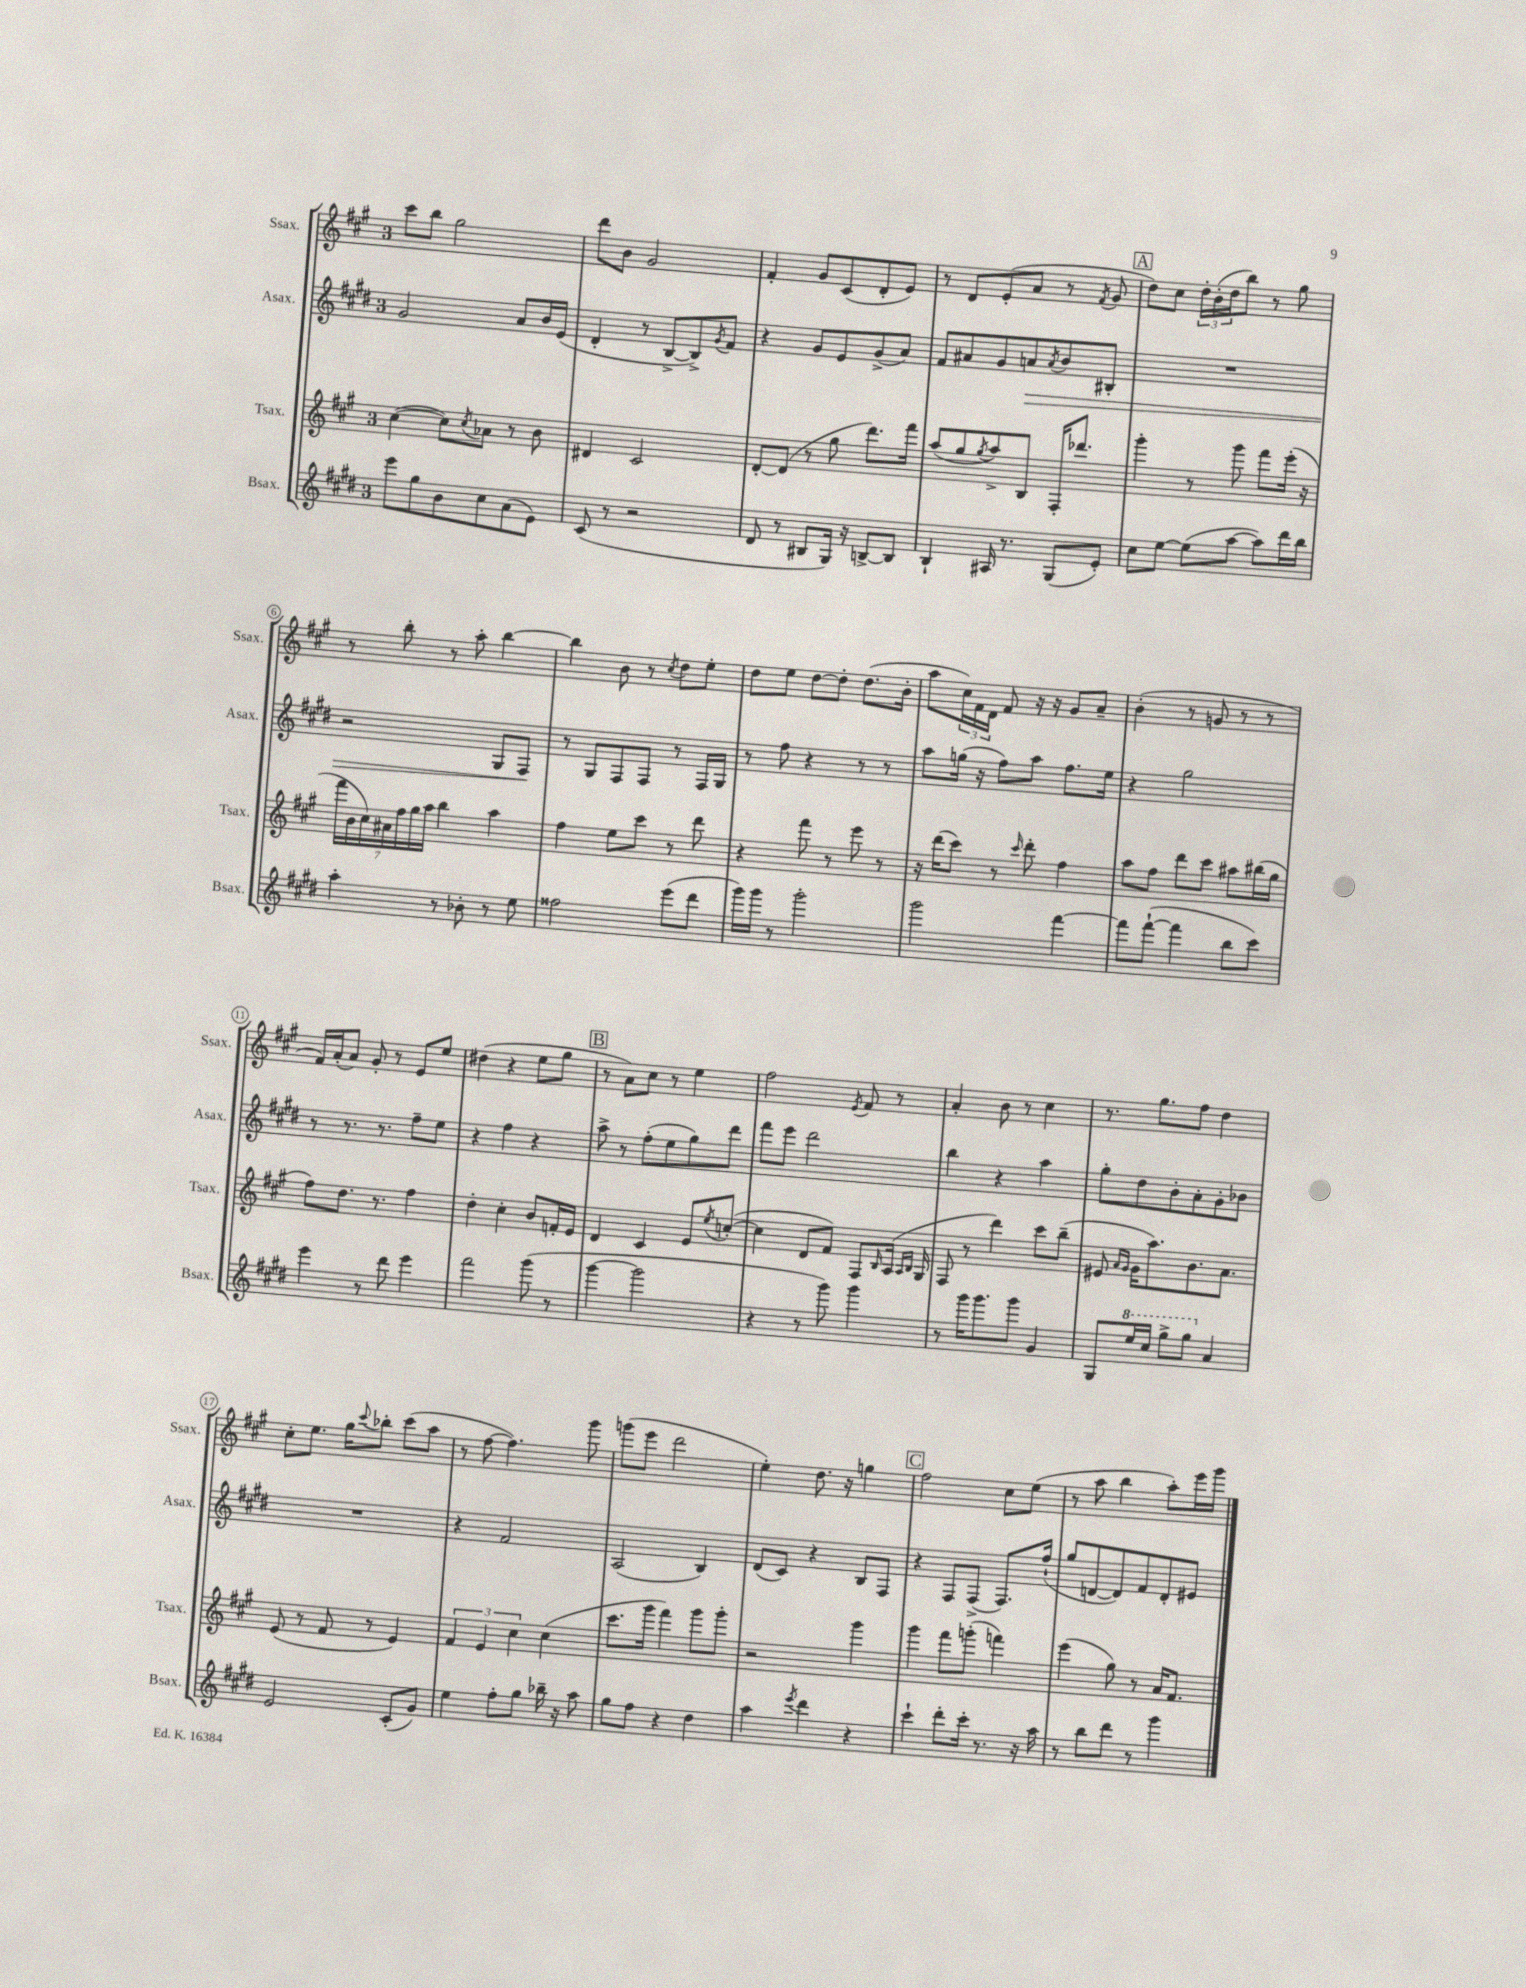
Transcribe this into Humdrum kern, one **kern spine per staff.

**kern	**kern	**kern	**kern
*staff4	*staff3	*staff2	*staff1
*clefG2	*clefG2	*clefG2	*clefG2
*k[f#c#g#d#]	*k[f#c#g#]	*k[f#c#g#d#]	*k[f#c#g#]
*M3/4	*M3/4	*M3/4	*M3/4
8eee	([4cc#	2g#	8ccc#
8gg#	.	.	8bb
8b	8cc#])	.	2gg#
.	8qcc#	.	.
8cc#	8a-	.	.
(8a	8r	8a	.
8e)	8b	16b	.
.	.	(16e	.
=	=	=	=
(8c#	4d#	4d#'	8ddd
8r	.	.	8b
2r	2c#	8r	2g#
.	.	[8B^	.
.	.	8B^])	.
.	.	8qg#	.
.	.	8f#	.
=	=	=	=
8d#	[8d'	4r	4f#'
8r	(8d]	.	.
8B#	8r	8g#	8g#
16G#)	8gg#	8e	(8c#
16r	.	.	.
[8B^	8.ddd)	(8g#^	8d'
8B]	.	8a)	8e)
.	16fff#	.	.
=	=	=	=
4B`	(8aa	8f#	8r
.	8gg#	8a#	8d
.	8qgg#	.	.
16A#	8aa^)	8g#	(8e'
8.r	.	.	.
.	8B	8a	8a
.	.	8qa	.
(8G#	16F#'	8b	8r
.	8.ddd-	.	.
.	.	.	8qf#
8e')	.	8B#'	8g#
=	=	=	=
8cc#	4ggg#'	2.r	8dd)
[8ee	.	.	8cc#
(8ee]	8r	.	24dd'
.	.	.	(24b'
.	.	.	24dd
[8aa	8ggg#	.	8bb)
8aa])	8fff#	.	8r
16ddd#	(16eee'	.	8gg#
16bb	16r	.	.
=	=	=	=
4aa'	28fff#	2r	8r
.	28b	.	.
.	28cc#)	.	.
.	28a#	.	.
.	.	.	8bb'
.	28ff#	.	.
.	28gg#	.	.
.	28aa	.	.
8r	4bb	.	8r
8b-'	.	.	8aa'
8r	4aa	8G#	[4bb
8ee	.	8F#	.
=	=	=	=
2ff##	4ff#	8r	4bb]
.	.	8G#	.
.	8ee	8F#	8b
.	8ccc#	8F#	8r
.	.	.	8qcc#
(8eee	8r	8r	8dd
8ddd#	8ddd	16F#	8ee'
.	.	16G#	.
=	=	=	=
16ggg#)	4r	8r	8dd
16ggg#	.	.	.
8r	.	8ff#	8ee
2ggg#'	8fff#	4r	[8dd
.	8r	.	8dd']
.	8eee	8r	(8.dd
.	8r	8r	.
.	.	.	16b'
=	=	=	=
2ggg#	16r	8aa	8aa
.	(16ddd	.	.
.	8ccc#)	(16gg	24cc#)
.	.	.	24f#
.	.	16r	.
.	.	.	24d
.	8r	8ff#)	8f#
.	16qqccc#	.	.
.	8ddd'	8aa	16r
.	.	.	16r
[4fff#	4ff#	8.ff#	8g#
.	.	.	8a~
.	.	16ee	.
=	=	=	=
8fff#]	8aa	4r	(4b'
([8fff#`	8ff#	.	.
4fff#]	8ddd	2gg#	8r
.	8ccc#	.	8g
8bb	8aa#	.	8r
8ccc#)	(16bb#	.	8r
.	16gg#	.	.
=	=	=	=
4eee	8ff#)	8r	16f#)
.	.	.	(16a'
.	8.dd	8.r	8a)
8r	.	.	8g#'
.	8.r	8.r	.
8ddd#	.	.	8r
4eee	4ff#	8ff#~	8e
.	.	8ee	8ee
=	=	=	=
2fff#	4dd'	4r	(4dd#
.	4cc#'	4ff#	4r
(8ggg#	8b	4r	8ee
8r	16f'	.	8gg#
.	16e	.	.
=	=	=	=
[4ggg#	4d	8aa^	8r
.	.	8r	8a)
2ggg#]	4c#	(8ff#'	8cc#
.	.	8ee	8r
.	8e	8gg#)	4ee
.	8qee	.	.
.	([8cc'	8ddd#	.
=	=	=	=
4r	4cc]	8fff#	2ff#
.	.	8eee	.
8r	8d	2ddd#	.
8ggg#)	8f#)	.	.
.	.	.	8qe
4ggg#	8F#	.	8f#
.	16qqB	.	.
.	(16A	.	8r
.	16qqA	.	.
.	16qqB	.	.
.	16G#	.	.
=	=	=	=
8r	8F#	4bb	4a'
16ggg#	8r	.	.
8.ggg#	.	.	.
.	4ddd)	4r	8b
8ggg#	.	.	8r
4g#	8ccc#	4aa	4cc#
.	(8bb~	.	.
=	=	=	=
8G#	8e#	8gg#'	8.r
.	16qqa	.	.
.	16qqg#	.	.
16eee	16g#	8dd#	.
16ccc#	8.aa)	.	8.gg#
8ggg#^	.	8b'	.
8ggg#	8.b	8a'	8ff#
4a	.	8g#'	4dd
.	8.a	.	.
.	.	8b-	.
=	=	=	=
2e	(8e	2.r	8cc#'
.	8r	.	8.ee
.	8f#	.	.
.	.	.	16gg#
.	.	.	8qqccc#
.	8r	.	8bb-'
(8c#'	4e)	.	(8ccc#
8g#)	.	.	8aa
=	=	=	=
4ee	6f#	4r	8r
.	.	.	[8ff#
.	6e	.	.
8ff#'	.	2f#	4.ff#])
.	6cc#	.	.
8gg#	.	.	.
16bb-~	(4cc#	.	.
16r	.	.	.
8aa	.	.	8ggg#
=	=	=	=
8gg#	8.ccc#	(2A	(8ggg
8ff#	.	.	8eee
.	16ggg#	.	.
4r	4fff#)	.	2ddd
4dd#	8ggg#	4B)	.
.	8ggg#'	.	.
=	=	=	=
4aa	2r	(8d#	4ee')
.	.	8c#)	.
8qeee	.	.	.
4ddd#	.	4r	8.dd
.	.	.	16r
4r	4ggg#	8B	4gg
.	.	8F#	.
=	=	=	=
4ccc#`	4ggg#	4r	2ff#
8ddd#'	8fff#	8F#	.
16ccc#'	(8ggg'	(8F#^	.
8.r	.	.	.
.	4fff)	8.F#)	8cc#
16r	.	.	(8ee
16aa	.	(16ff#`	.
=	=	=	=
8r	(4eee	8gg#	8r
8bb	.	[8d	8aa
8ddd#	8gg#)	8d])	4bb
8r	8r	8f#	.
4ggg#	16a	8d'	8aa')
.	8.f#	.	.
.	.	8e#	16eee
.	.	.	16ggg#
==	==	==	==
*-	*-	*-	*-
